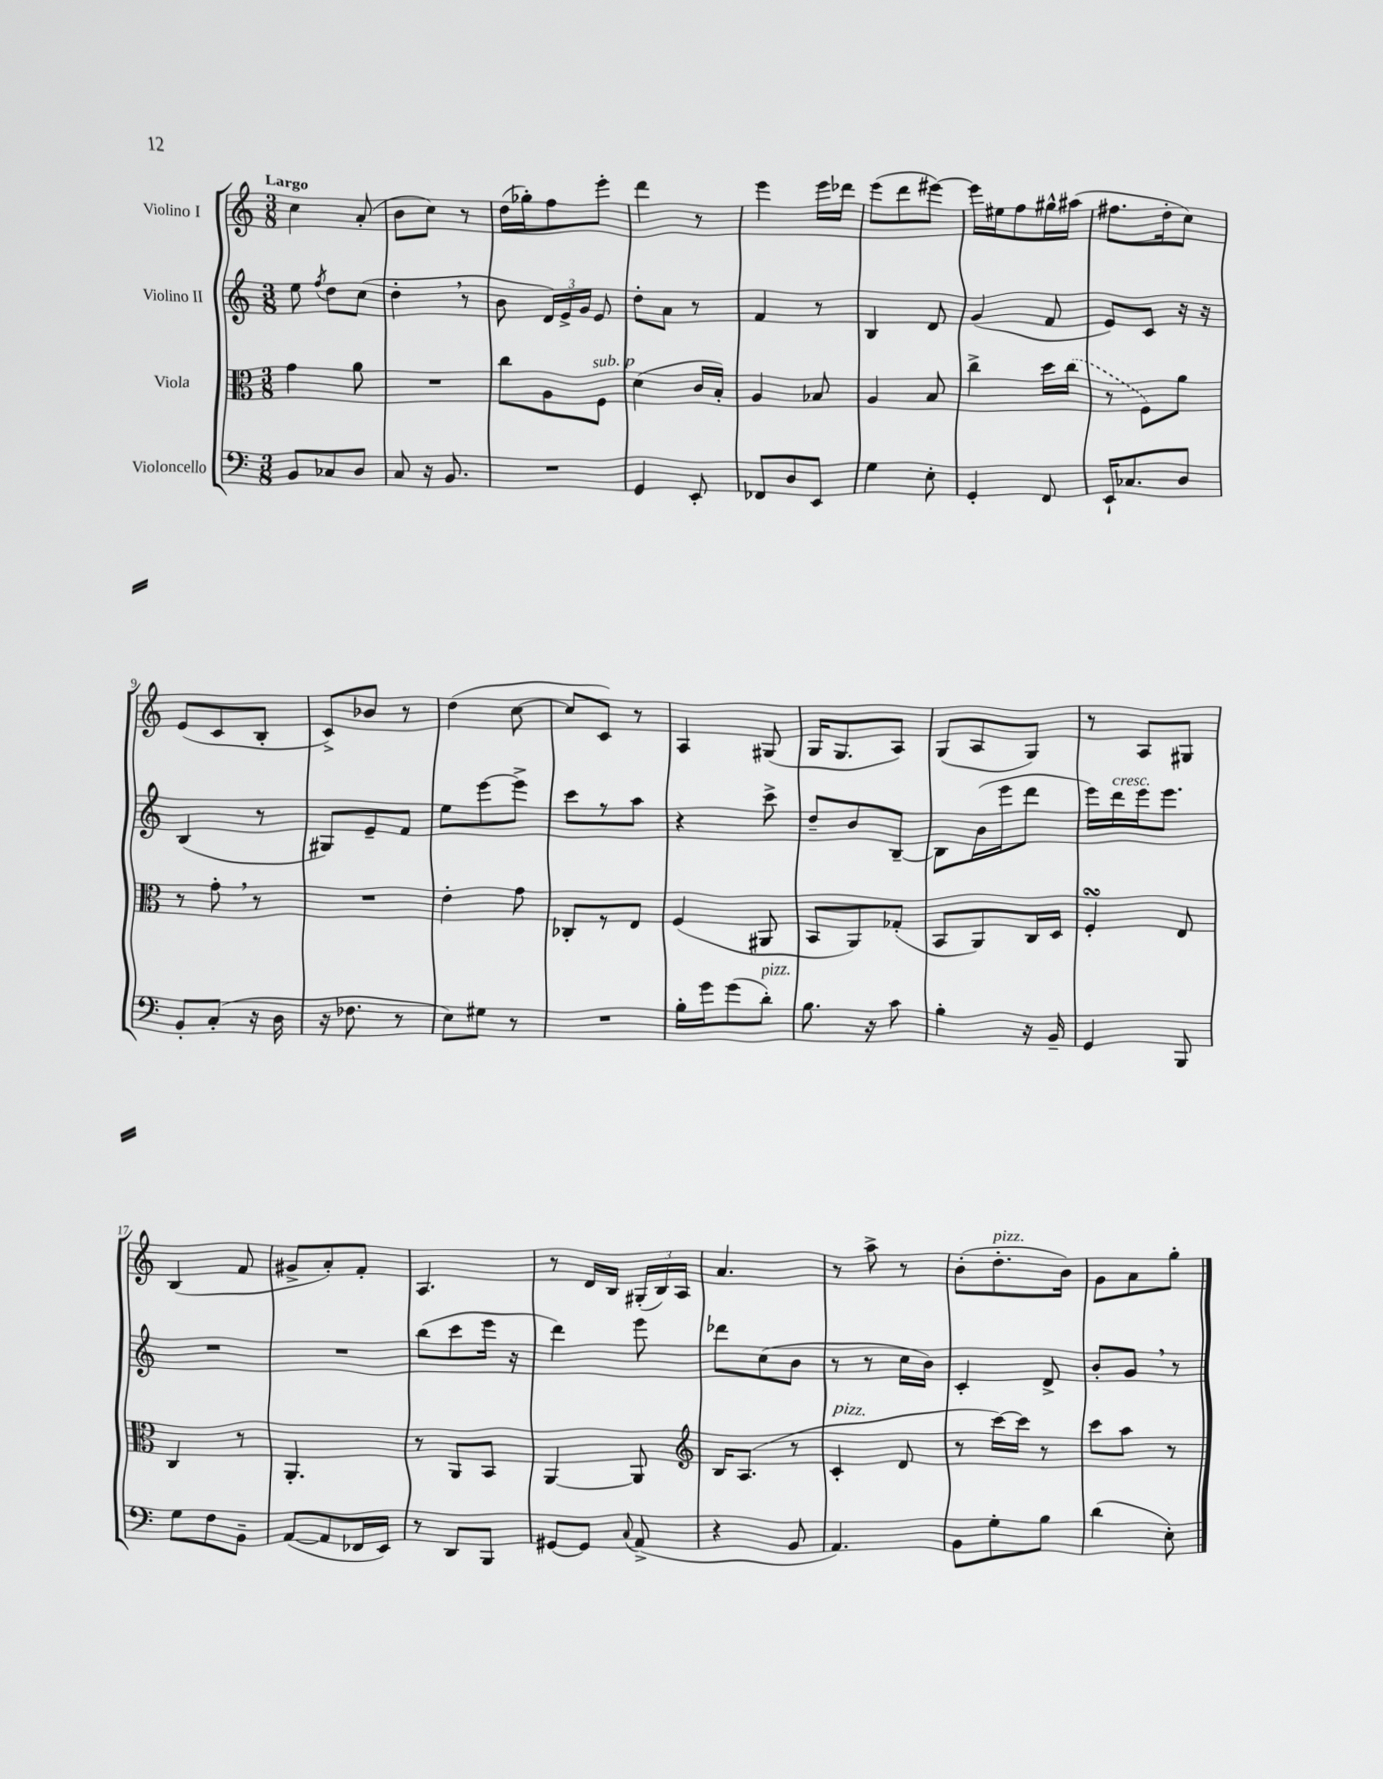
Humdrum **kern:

**kern	**kern	**kern	**kern
*part4	*part3	*part2	*part1
*staff4	*staff3	*staff2	*staff1
*I"Violoncello	*I"Viola	*I"Violino II	*I"Violino I
*clefF4	*clefC3	*clefG2	*clefG2
*k[]	*k[]	*k[]	*k[]
*M3/8	*M3/8	*M3/8	*M3/8
=1	=1	=1	=1
!	!	!	!LO:TX:a:B:t=Largo
8BB/L	4g\	8ee\	4cc\
.	.	8qff/	.
8C-X/	.	8dd\L	.
8D/J	8a\	(8cc\J	(8a'/
=2	=2	=2	=2
8C/	4.r	4dd',\	8b\L
16r	.	.	8cc\J)
8.BB/	.	.	.
.	.	8r	8r
=3	=3	=3	=3
4.r	8cc\L	8b\	(16dd\LL
.	.	.	16gg-X'\J)
.	8A\	24d/LL)	8ff\
.	.	24e^/	.
.	.	24g/JJ	.
!	!LO:TX:a:i:t=sub. p	!	!
.	8F\J	8e/	8eee'\J
=4	=4	=4	=4
4GG/	(4d\	8dd'\L	4ddd\
.	.	8a\J	.
8EE'/	16c/LL	8r	8r
.	16B'/JJ)	.	.
=5	=5	=5	=5
8FF-X/L	4A/	4f/	4eee\
8D/	.	.	.
8EE/J	8B-X/	8r	16eee\LL
.	.	.	16ddd-X\JJ
=6	=6	=6	=6
4G\	4A/	4B/	(8eee\L
.	.	.	8ddd\
8E'\	8B/	8d/	[8eee#X\J)
=7	=7	=7	=7
4GG'/	4cc^\	(4g/	16eee#\LL]
.	.	.	16ee#X\J
.	.	.	8ff\
8FF/	16dd\LL	8f/	16gg#X^^\L
.	(16cc\JJ	.	(16aa#X\JJ
=8	=8	=8	=8
16EE`/KL	8r	8e/L)	8.ff#X\L
8.C-X/	.	.	.
.	8F\L)	8c/J	.
.	.	.	16dd'\k
8D/J	8a\J	16r	8cc\J)
.	.	16r	.
!!LO:LB:g=z
=9	=9	=9	=9
8BB'/L	8r	(4B/	(8e/L
(8C'/J	8g',\	.	8c/
16r	8r	8r	8B'/J
16D\	.	.	.
=10	=10	=10	=10
16r	4.r	8G#X/L)	8c^/L)
8.F-X\	.	.	.
.	.	8e~/	8b-X/J
8r	.	8f/J	8r
=11	=11	=11	=11
8E\L)	4e'\	8ee\L	(4dd\
8G#X\J	.	[8eee\	.
8r	8g\	8eee^\J]	[8cc\
=12	=12	=12	=12
4.r	8C-X'/L	8ccc\L	8cc/L]
.	8r	8r	8c/J)
.	8E/J	8aa\J	8r
=13	=13	=13	=13
16B'\LL	(4F/	4r	4A/
16g\J	.	.	.
(8g\	.	.	.
!LO:TX:a:i:t=pizz.	!	!	!
8d'\J)	8AA#X/	8ccc^\	(8G#X/
=14	=14	=14	=14
8.B\	8BB/L	8dd~/L	16G/KL
.	.	.	8.G/
.	8AA/)	8b/	.
16r	.	.	.
8c\	(8G-X'/J	[8B~/J	8A/J)
=15	=15	=15	=15
4B'\	8BB/L	8B\L]	(8G/L
.	8AA/)	(16b\L	8A/
.	.	16eee\J	.
16r	16C/L	8ddd\J	8G/J)
16BB~/	16D/JJ	.	.
=16	=16	=16	=16
4GG/	4FsSSs'/	16eee\LL)	8r
!	!	!LO:TX:a:i:t=cresc.	!
.	.	16ddd\	.
.	.	16eee\J	8A/L
.	.	8.eee\J	.
8BBB/	8E/	.	8G#X/J
!!LO:LB:g=z
=17	=17	=17	=17
8G\L	4C/	4.r	(4B/
8F\	.	.	.
8BB~\J	8r	.	8f/
=18	=18	=18	=18
([8AA/L	4.AA'/	4.r	8g#X^/L
8AA/]	.	.	8a'/)
16FF-X/L	.	.	8f'/J
16EE/JJ)	.	.	.
=19	=19	=19	=19
8r	8r	(8bb\L	4.A/
8DD/L	8AA/L	8ccc\	.
8BBB/J	8BB/J	16eee\Jk	.
.	.	16r	.
=20	=20	=20	=20
[8GG#X/L	[4AA/	4ddd\)	8r
8GG#/J]	.	.	16d/LL
.	.	.	16B/JJ
8qqC/	.	.	.
(8AA^/	8AA/]	8eee\	(24G#X'/LL
.	.	.	24B/)
.	.	.	24A/JJ
=21	=21	=21	=21
*	*clefG2	*	*
4r	16B/KL	8ddd-X\L	4.a/
.	(8.A/J	.	.
.	.	(8cc\	.
8BB/	8r	8b\J	.
=22	=22	=22	=22
!	!LO:TX:a:i:t=pizz.	!	!
4.AA/)	4c'/	8r	8r
.	.	8r	8aa^\
.	8d/	16cc\LL	8r
.	.	16b\JJ)	.
=23	=23	=23	=23
8BB\L	8r	4c'/	(8b'\L
!	!	!	!LO:TX:a:i:t=pizz.
8G'\	[16ccc\LL)	.	8.dd'\
.	16ccc\JJ]	.	.
8B\J	8r	8d^/	.
.	.	.	16b\Jk)
=24	=24	=24	=24
(4d\	8ccc\L	8b'/L	8g\L
.	8aa\J	8g,/J	8a\
8E'\)	8r	8r	8gg'\J
==	==	==	==
*-	*-	*-	*-
